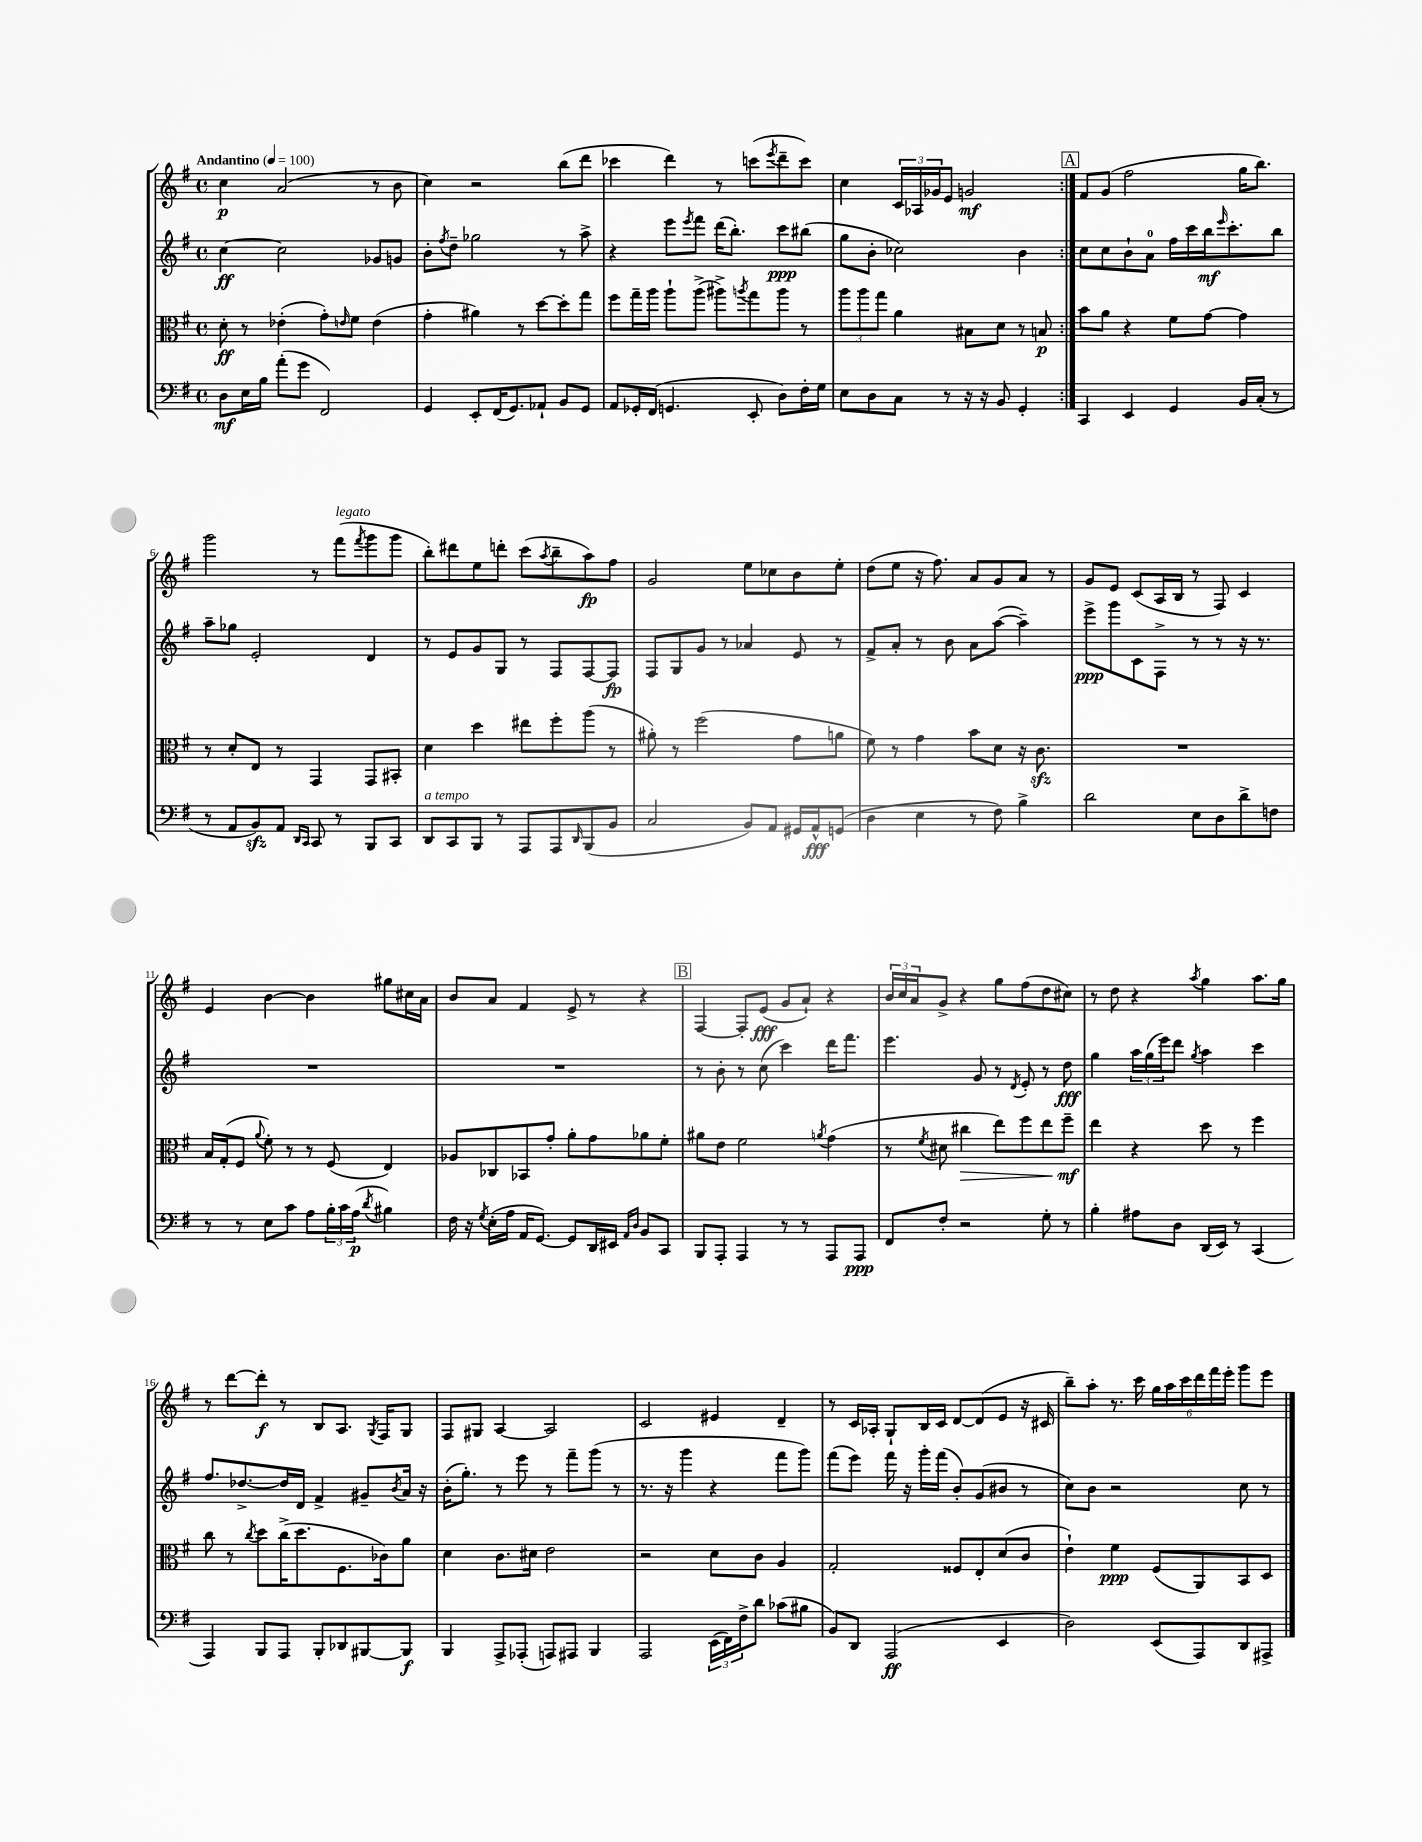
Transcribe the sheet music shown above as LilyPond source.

<<
\new StaffGroup <<
\new Staff = "s0" {
    \clef treble \key g \major \defaultTimeSignature \time 4/4 \tempo "Andantino" 4 = 100
    \repeat volta 2 { c''4\p a'2( r8 b'8 |
    c''4) r2 b''8( d'''8 |
    ces'''4 d'''4) r8 c'''8( \acciaccatura { e'''8 } d'''8-- c'''8) |
    c''4 \tuplet 3/2 { c'16 aes16 ges'16 } e'8 g'2\mf | }
    \mark \markup { \box "A" } fis'8 g'8( fis''2 g''16 b''8.) |
    g'''2 r8 fis'''8^\markup { \italic "legato" }( \acciaccatura { fis'''8 } g'''8 g'''8 |
    b''8-.) dis'''8 e''8 d'''8-. c'''8( \acciaccatura { a''8 } b''8-- a''8\fp) fis''8 |
    g'2 e''8 ces''8 b'8 e''8-. |
    d''8( e''8 r16 fis''8.) a'8 g'8 a'8 r8 |
    g'8 e'8 c'8( a16 b16 r8 fis8) c'4 |
    e'4 b'4~ b'4 gis''8 cis''16 a'16 |
    b'8 a'8 fis'4 e'8-> r8 r4 |
    \mark \markup { \box "B" } fis4~ fis8-. e'8\fff( g'8 a'8-!) r4 |
    \tuplet 3/2 { b'16 c''16 a'16 } g'8-> r4 g''8 fis''8( d''8 cis''8) |
    r8 d''8 r4 \acciaccatura { a''8 } g''4 a''8. g''16 |
    r8 d'''8~ d'''8-.\f r8 b8 a8. \acciaccatura { g8 } fis16 g8 |
    fis8 gis8 a4~ a2 |
    c'2 eis'4 d'4-- |
    r8 c'16 aes16-. g8-! b16 c'16 d'8~ d'8( e'8 r16 cis'16 |
    b''8--) a''8-. r8. c'''16 \tuplet 6/4 { g''16 a''16 c'''16 d'''16 fis'''16 e'''16-. } g'''8 e'''8 \bar "|." |
}
\new Staff = "s1" {
    \clef treble \key g \major \defaultTimeSignature \time 4/4
    \repeat volta 2 { c''4~\ff c''2 ges'8 g'8 |
    b'8-. \acciaccatura { fis''8 } d''8-- ges''2 r8 a''8-> |
    r4 e'''8 \acciaccatura { e'''8 } fis'''8 d'''16( b''8.-.) c'''8\ppp bis''8( |
    g''8 b'8-. ces''2) b'4 | }
    \mark \markup { \box "A" } c''8 c''8 b'8-! a'8-0 fis''16 c'''16 b''16\mf \grace { e'''16 } c'''8.-. b''8 |
    a''8-- ges''8 e'2-. d'4 |
    r8 e'8 g'8 g8 r8 fis8 fis8~ fis8\fp |
    fis8 g8 g'8 r8 aes'4 e'8 r8 |
    fis'8-> a'8-. r8 b'8 a'8 a''8~( a''4--) |
    e'''8->\ppp g'''8 c'8 fis8-> r8 r8 r16 r8. |
    R1 |
    R1 |
    \mark \markup { \box "B" } r8 b'8-. r8 c''8( c'''4) d'''16 fis'''8. |
    e'''4. g'8 r8 \acciaccatura { d'8 } e'8-. r8 d''8\fff |
    g''4 \tuplet 3/2 { a''16 g''16( e'''16) } d'''8 \acciaccatura { g''8 } a''4 c'''4 |
    fis''8. des''8.~-> des''16 d'16 fis'4-> gis'8-- \acciaccatura { b'8 } a'16 r16 |
    b'16-.( g''8.-.) r8 e'''8 r8 fis'''8-- g'''8( r8 |
    r8. r16 g'''4 r4 fis'''8 g'''8) |
    fis'''8( e'''8) fis'''16 r16 g'''16-. fis'''16( b'8-.) g'8( bis'8 r8 |
    c''8) b'8 r2 c''8 r8 \bar "|." |
}
\new Staff = "s2" {
    \clef alto \key g \major \defaultTimeSignature \time 4/4
    \repeat volta 2 { d'8-.\ff r8 ees'4-.( g'8-.) \grace { e'16 } fis'8 e'4( |
    g'4-. ais'4) r8 d''8~ d''8-. g''8 |
    fis''8 g''16-- a''16 a''8-! a''8->( ais''8->) \acciaccatura { a''8 } g''8 a''8 r8 |
    \tuplet 3/2 { a''8 a''8 g''8 } a'4 bis8 d'8 r8 b8\p | }
    \mark \markup { \box "A" } b'8 a'8 r4 fis'8 g'8~ g'4 |
    r8 d'8-. e8 r8 g,4 g,8 bis,8-. |
    d'4 d''4 eis''8 fis''8-. a''8( r8 |
    ais'8-.) r8 fis''2( g'8 a'8 |
    fis'8) r8 g'4 b'8 d'8 r16 c'8.\sfz |
    R1 |
    b16 g16-.( fis8 \appoggiatura { a'8 } fis'8-.) r8 r8 fis8( e4) |
    aes8 ces8 bes,8 g'8-. a'8-. g'8 aes'8 fis'8-. |
    \mark \markup { \box "B" } ais'8 e'8 fis'2 \acciaccatura { a'8 } g'4( |
    r8 \acciaccatura { fis'8 } dis'8 cis''4\> e''8) fis''8 e''8 fis''8--\mf\! |
    e''4 r4 d''8 r8 fis''4 |
    c''8 r8 \acciaccatura { c''8 } d''8 c''16->( d''8. fis8. ces'16) a'8 |
    d'4 c'8. dis'16 e'2 |
    r2 d'8 c'8 a4 |
    g2-. fisis8 e8-. d'8( c'8 |
    e'4-!) fis'4\ppp fis8( a,8) b,8 d8 \bar "|." |
}
\new Staff = "s3" {
    \clef bass \key g \major \defaultTimeSignature \time 4/4
    \repeat volta 2 { d8\mf e16 b16 a'8-.( g'8 fis,2) |
    g,4 e,8-. fis,16( g,8.) aes,8-! b,8 g,8 |
    a,8 ges,16-. fis,16( g,4. e,8-. d8) fis16-. g16 |
    e8 d8 c8 r8 r16 r16 b,8 g,4-. | }
    \mark \markup { \box "A" } c,4 e,4 g,4 b,16 c16-.( r8 |
    r8 a,8 b,8\sfz) a,8 \grace { d,16 c,16 } c,8 r8 b,,8 c,8 |
    d,8^\markup { \italic "a tempo" } c,8 b,,8 r8 a,,8 a,,8 \grace { d,16 } b,,8( b,8 |
    c2 b,8) a,8 gis,16 a,16-^\fff g,8( |
    d4 e4 r8 fis8) b4-> |
    d'2 e8 d8 d'8-> f8 |
    r8 r8 e8 c'8 a8 \tuplet 3/2 { b16-. c'16 a16\p( } \acciaccatura { d'8 } bis4) |
    fis16 r16 \acciaccatura { g8 } e16-.( a16 a,16 g,8.~) g,8 d,16 eis,16 \grace { a,16 d16 } b,8 c,8 |
    \mark \markup { \box "B" } b,,8 a,,8-. a,,4 r8 r8 a,,8 a,,8\ppp |
    fis,8 fis8-. r2 g8-. r8 |
    b4-. ais8 d8 d,16( e,16) r8 c,4( |
    a,,4) b,,8 a,,8 b,,8-. des,8 bis,,8~ bis,,8\f |
    b,,4 a,,8-> aes,,8-.( a,,8) ais,,8 b,,4 |
    a,,2 \tuplet 3/2 { e,16( fis,16) fis16-> } d'8 ces'8( bis8 |
    b,8) d,8 a,,2\ff( e,4 |
    d2) e,8( a,,8) d,8 ais,,8-> \bar "|." |
}
>>
>>
